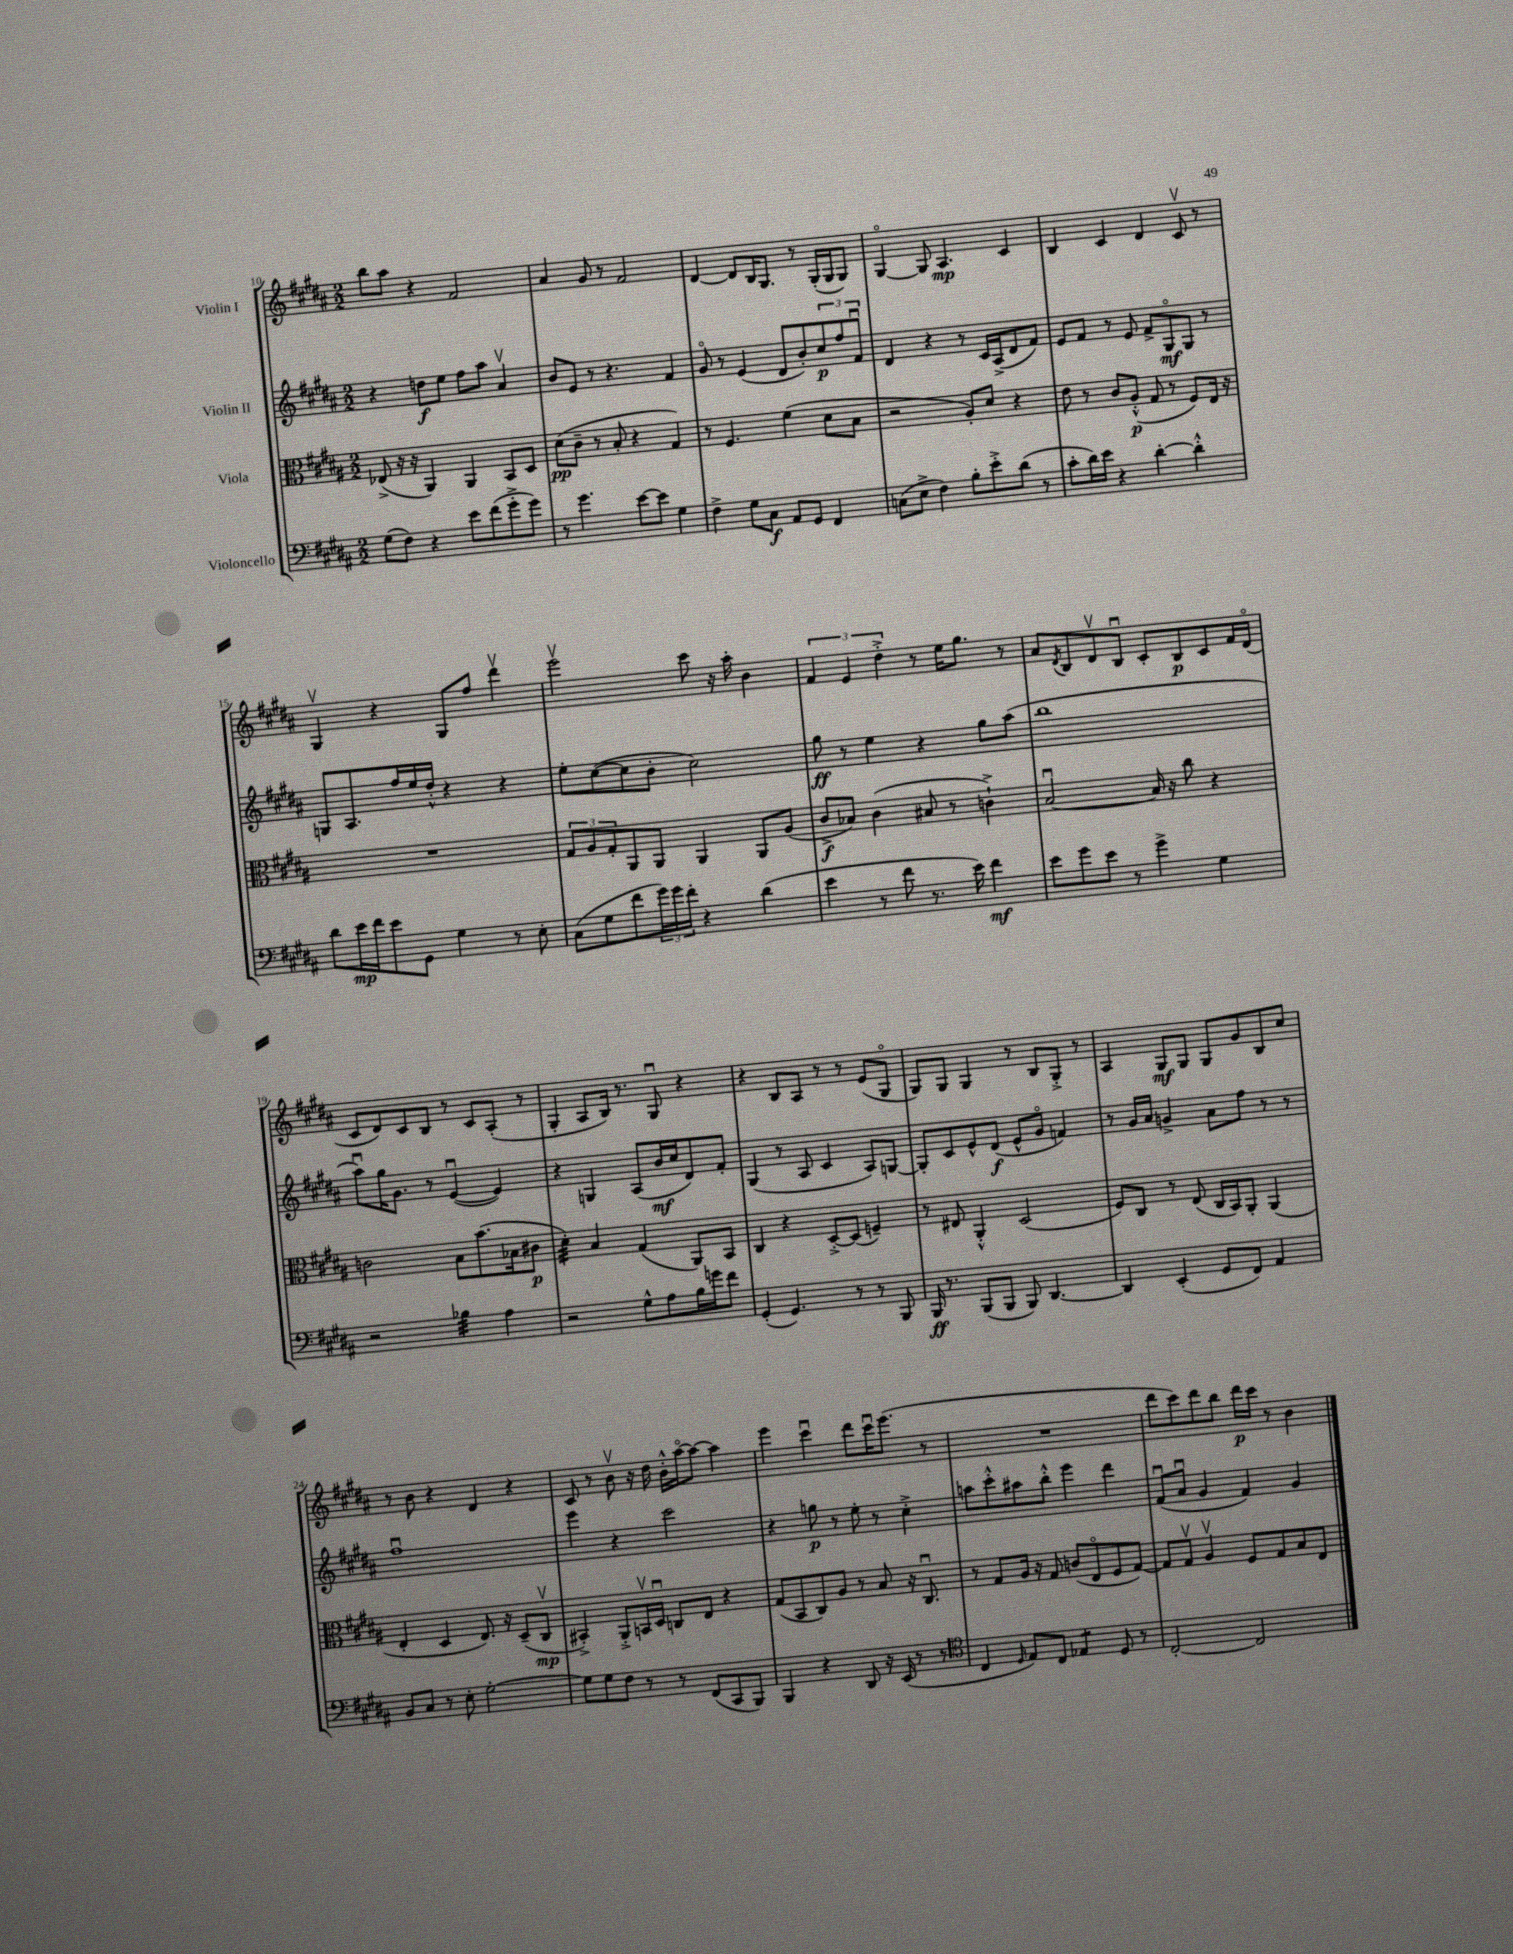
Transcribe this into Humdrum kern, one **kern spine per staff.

**kern	**kern	**kern	**kern
*staff4	*staff3	*staff2	*staff1
*clefF4	*clefC3	*clefG2	*clefG2
*k[f#c#g#d#a#]	*k[f#c#g#d#a#]	*k[f#c#g#d#a#]	*k[f#c#g#d#a#]
*M2/2	*M2/2	*M2/2	*M2/2
(8G#\L	(8E-^/	4r	8bb\L
8F#\J)	16r	.	8aa#\J
.	16r	.	.
4r	4AA#/)	8dd\L	4r
.	.	8ee\J	.
8e\L	4AA#/	8ff#\L	2f#/
(8f#\	.	8aa#\J	.
8g#'^\	8BB/L	4a#v/	.
8g#\J)	8D#/J	.	.
=	=	=	=
8r	(8d#\L	8b/L	4a#/
4.g#\	8c#~\J	8e/J	.
.	8r	8r	8g#/
.	8B'/	4.r	8r
[8e\L	4r	.	2f#/
8e\]J	.	.	.
4G#\	4G#/)	4f#/	.
=	=	=	=
4F#^\	8r	8g#o/	[4d#/
.	4.F#/	8r	.
8G#\L	.	(4e/	8d#/]L
8C#\J	.	.	16B/K
.	.	.	8.G#/J
8AA#/L	(4f#\	8d#/L	.
8GG#/J	.	8b'/)	8r
4FF#/	8d#\L	12cc#/	(16G#'/LL
.	.	.	16G#/J
.	.	12ff#/	.
.	8B\J	.	8G#/J)
.	.	12f#u/J	.
=	=	=	=
(8C\L	2r	4d#/	[4G#o/
8E^\J	.	.	.
4F#\)	.	4r	8G#/]
.	.	.	4.A#/
8B'\L	8A#'/L)	8r	.
8e'^\	8d#/J	16c#/LL	.
.	.	(16A#^/J	.
(8d#\J	4r	8d#/	4c#/
8r	.	8f#/J)	.
=	=	=	=
8c#'\L	8e\	8e/L	4B/
16d#\L)	8r	8f#/J	.
16e\JJ	.	.	.
4r	8c#/L	8r	4c#/
.	(8A#'^^/J	8e/	.
[4d#'\	8G#/	8f#^/L	4d#/
.	8r	8G#o/	.
4d#'^^\]	8F#/L)	8G#/J	8c#v/
.	16E/Jk	8r	8r
.	16r	.	.
=	=	=	=
8d#\L	1r	8G/L	4G#v/
16e\L	.	8.A#/	.
16f#\J	.	.	.
8e\	.	.	4r
.	.	16ff#/L	.
8GG#\J	.	16ee/	.
.	.	16dd#'^^/JJ	.
4G#\	.	4r	8G#/L
.	.	.	8ff#/J
8r	.	4r	4ddd#v\
8E'\	.	.	.
=	=	=	=
(8C#\L	12G#/L	8ee'\L	2eeev\
.	12A#/	.	.
8G#\	.	([8cc#\	.
.	12G#'/	.	.
8f#\	8AA#/	8cc#\]	.
24g#\L)	8AA#/J	8b'\J	.
24g#\	.	.	.
24f#'\JJ	.	.	.
4r	4AA#/	2cc#\)	8ccc#\
.	.	.	16r
.	.	.	16aa#'\
(4d#\	8AA#/L	.	4b\
.	(8A#/J	.	.
=	=	=	=
4e\	8c#^/L	8gg#\	6f#/
.	8B-/J)	8r	.
.	.	.	6e/
8r	(4c#\	4ee\	.
.	.	.	6dd#'^\
8f#\	.	.	.
8.r	8B#/	4r	8r
.	8r	.	16ee\LK
16e\)	.	.	8.gg#\J
4f#\	4c`^\)	8gg#\L	.
.	.	(8aa#\J	8r
=	=	=	=
8e\L	[2Bu/	1bb	8a#/L
.	.	.	8qd#/
8g#\	.	.	8B/
8e\J	.	.	8d#v/
8r	.	.	8Bu/J
4g#^\	16B/]	.	8c#'/L
.	16r	.	.
.	8cc#\	.	8B/
4G#\	4r	.	8c#/
.	.	.	16f#/L
.	.	.	(16d#o/JJ
=	=	=	=
2r	2c\	8aa#u\L)	8c#/L
.	.	16gg#\K	8d#/)
.	.	8.g#\J	.
.	.	.	8c#/
.	.	8r	8B/J
4B-\	8B\L	([4eu/	8r
.	(8.b\	.	8c#/L
4A#\	.	4e/])	(8A#'/J
.	16B-\k	.	.
.	8c#\J	.	8r
=	=	=	=
2r	4d#'\)	4r	4G#'/
.	4B/	4G/	8A#/L
.	.	.	16B/Jk)
.	.	.	8.r
8G#^^\L	(4G#/	(8A#/L	.
8A#\	.	16b/L	8G#u/
.	.	16cc#/J	.
16B\L	8AA#/L)	8d#/)	4r
16g\J	.	.	.
8f#\J	8BB/J	8f#'/J	.
=	=	=	=
(4GG#'/	4C#/	(4G#/	4r
4.GG#/)	4r	8r	8B/L
.	.	8A#/	8A#/J
.	[8D#'^/L	4c#/	8r
8r	(8D#/]J	.	8r
8r	4F~/)	8A#/L)	(8e/L
8BBB/	.	[8G/J	8G#o/J
=	=	=	=
16BBB/	8r	8G'/]L	8G#/L)
8.r	.	.	.
.	8E#/	8c#/	8G#/J
(8BBB/L	4AA#'^^/	8e^^/	4G#/
8BBB/J	.	(8d#/J	.
8BBB/)	(2D#/	8e^^/L	8r
[4.DD#/	.	8g#o/J	8B/L
.	.	4f/)	8G#'^/J
.	.	.	8r
=	=	=	=
4DD#/]	8F#/L)	8r	4A#/
.	8C#/J	16g#/LL	.
.	.	16a#/JJ	.
(4EE'/	8r	4g^/	8G#/L
.	(8E/	.	8G#/J
8GG#/L	16C#/LL	8a#\L	8G#/L
.	16BB/J)	.	.
8FF#/J)	8AA#'/J	8ff#\J	8g#/
4AA#/	(4AA#/	8r	8B/
.	.	8r	8cc#/J
=	=	=	=
8BB/L	4E'/	1ff#u	8r
8C#/J	.	.	8b\
8r	4D#/	.	4r
8E'\	.	.	.
[2G#'\	8.E/)	.	4d#/
.	16r	.	.
.	(8D#~/L	.	4r
.	8C#v/J	.	.
=	=	=	=
8G#\]L	4BB#'^/)	4eee\	8c#/
8G#\	.	.	8r
8F#\J	8AA#'^/L	4r	8bv\
8r	16BBv/L	.	16r
.	16D#u/JJ	.	16dd#\
8r	8C/L	2ccc#\	16b'^^\LL
.	.	.	[16aa#o\J
(8FF#/L	8E/J	.	8aa#\_J
8CC#/	4r	.	4aa#\]
8BBB/J)	.	.	.
=	=	=	=
4BBB/	(8G#/L	4r	4eee\
.	8BB/	.	.
4r	8C#/)	8gg\	4ccc#u\
.	8A#/J	8r	.
8DD#/	8r	8ee'\	8ddd#\L
16r	8B/	8r	16ccc#u\K
(16EE/	.	.	(8.eee\J
8r	16r	4cc#'^\	.
.	8.C#u/	.	.
8r	.	.	8r
=	=	=	=
*clefC4	*	*	*
4C#/	8r	8aa\L	1r
.	8G#/L	8ccc#'^^\	.
16qqD#/	.	.	.
8E/L)	16A#/Jk	8aa#\	.
.	16r	.	.
8C#/J	8G#/	8bb'^^\J	.
4E-/	(8c/L	4eee\	.
.	8Eo/	.	.
8D#/	8F#/	4ddd#\	.
8r	[8G#/J)	.	.
=	=	=	=
[2C#'/	8G#/]L	(8f#u/L	8ddd#\L
.	8G#v/J	8a#u/J	8ccc#\)
.	4A#v/	4g#/	8ddd#\
.	.	.	8bb\J
2C#/]	8F#/L	4f#/)	16ddd#\LL
.	.	.	16ccc#\JJ
.	8G#/	.	8r
.	8B/	4g#/	4b\
.	8E/J	.	.
==	==	==	==
*-	*-	*-	*-
